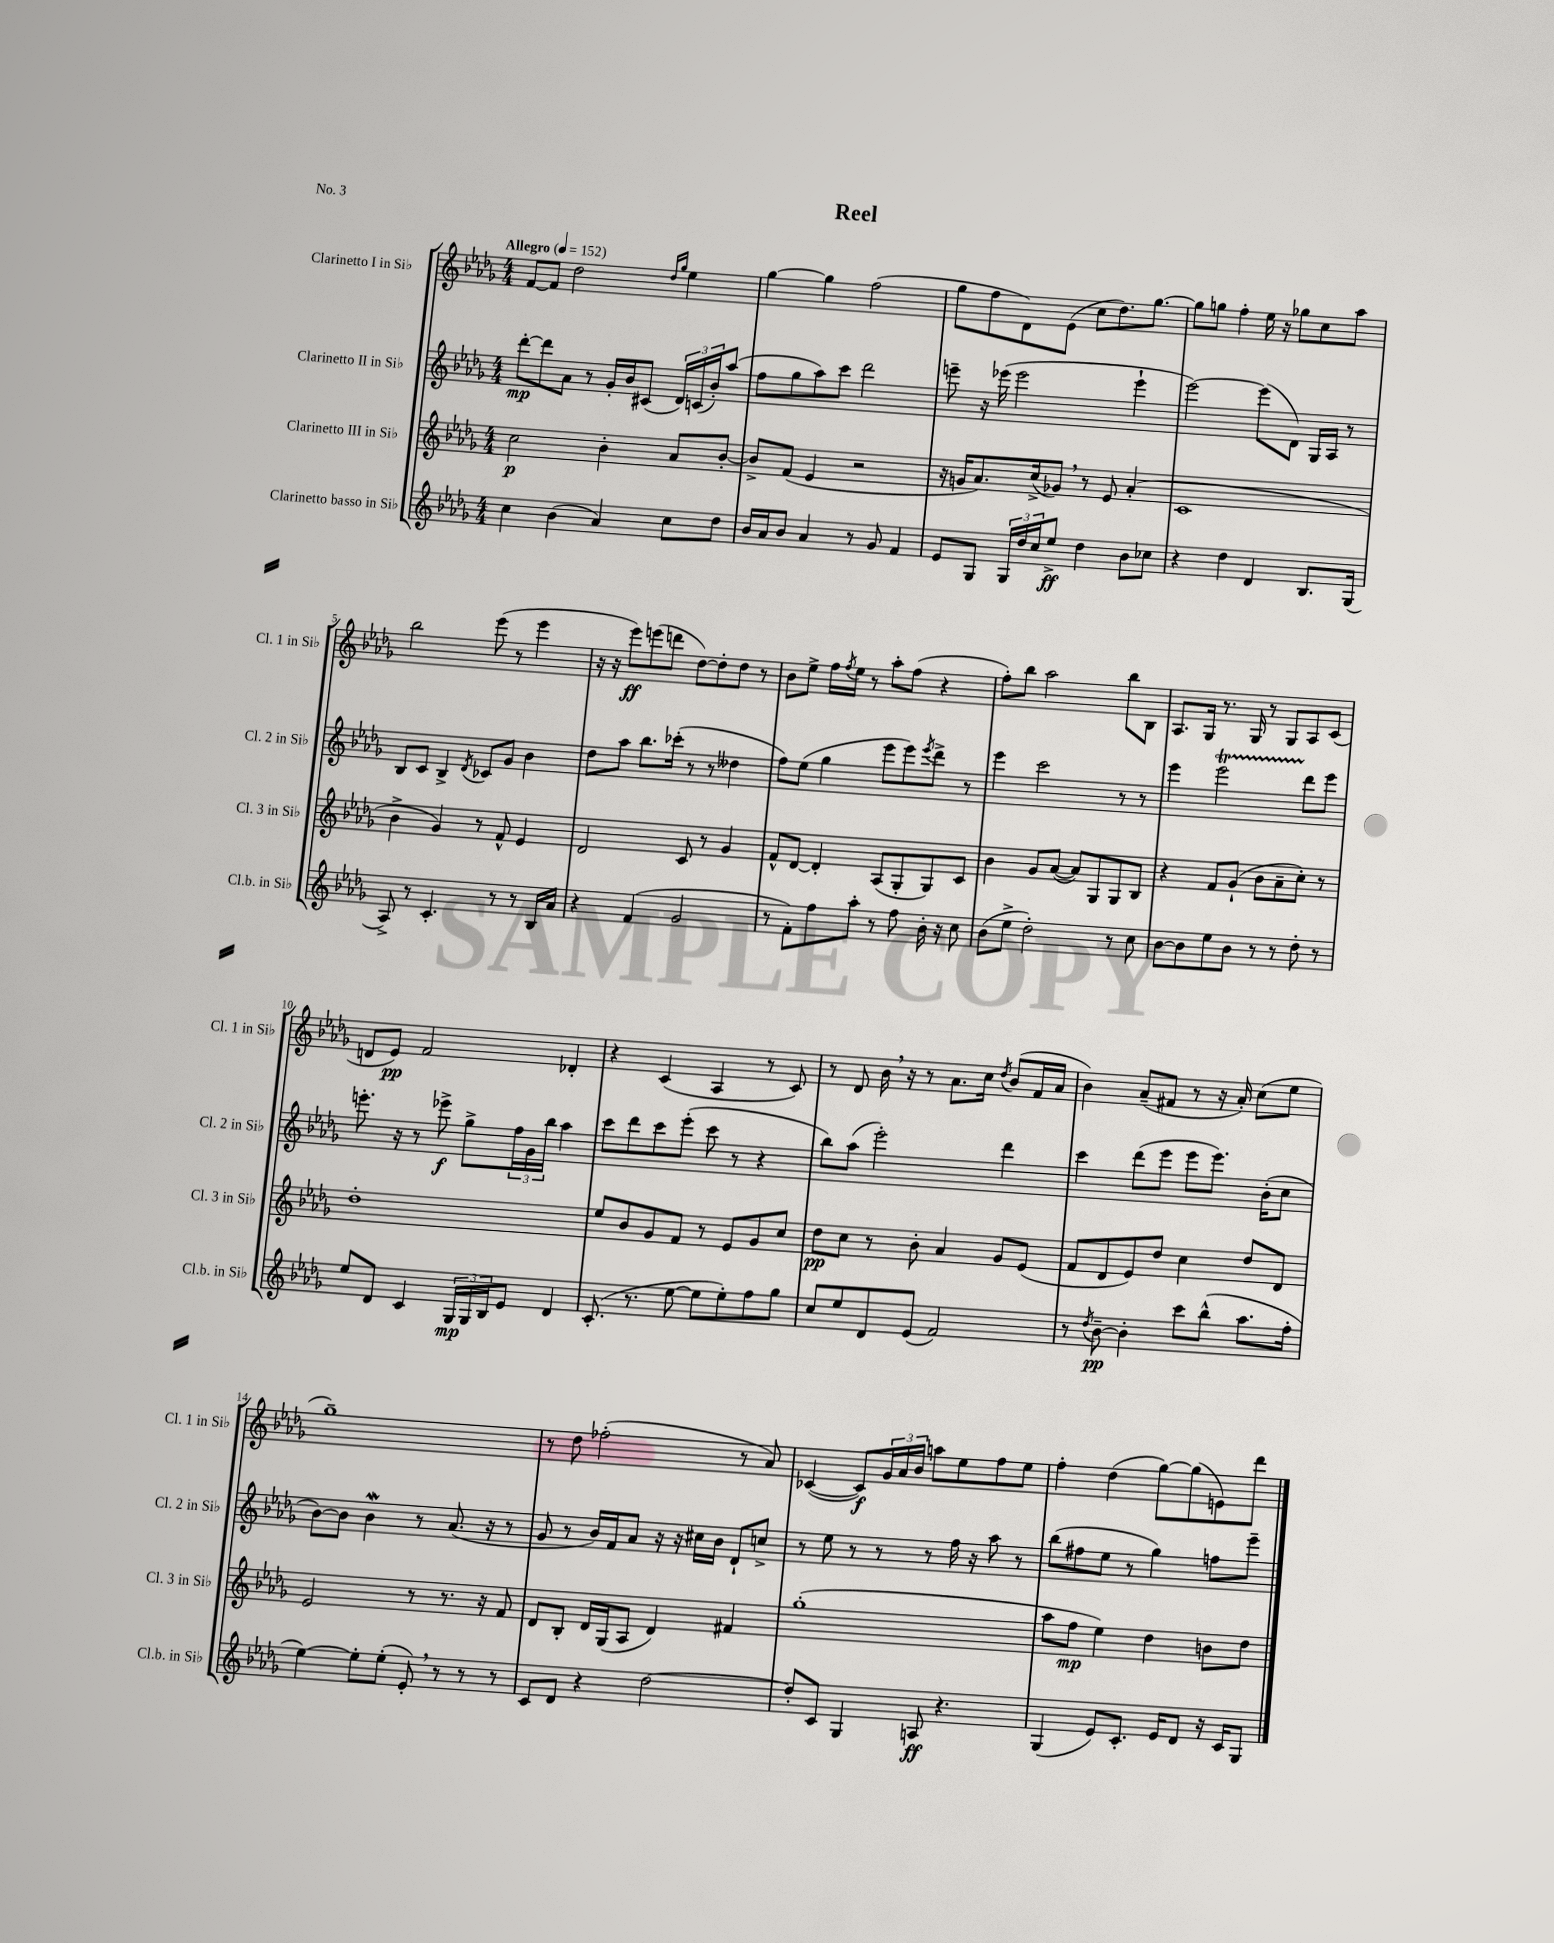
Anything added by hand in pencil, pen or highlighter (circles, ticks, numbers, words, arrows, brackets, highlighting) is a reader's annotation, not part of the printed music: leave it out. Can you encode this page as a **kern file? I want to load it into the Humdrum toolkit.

**kern	**kern	**kern	**kern
*staff4	*staff3	*staff2	*staff1
*clefG2	*clefG2	*clefG2	*clefG2
*k[b-e-a-d-g-]	*k[b-e-a-d-g-]	*k[b-e-a-d-g-]	*k[b-e-a-d-g-]
*M4/4	*M4/4	*M4/4	*M4/4
*MM152	*MM152	*MM152	*MM152
4cc	2cc	[8ddd-'	[8f
.	.	8ddd-]	8f]
(4b-	.	8a-	2dd-
.	.	8r	.
4a-)	4b-'	16g-'	.
.	.	16b-	.
.	.	(8c#	.
.	.	.	16qqdd-
.	.	.	16qqgg-
8cc	8a-	24d-)	4ee-
.	.	(24c	.
.	.	24b-')	.
8dd-	[8b-'	(8aa-	.
=	=	=	=
16b-	8b-^]	8ff	[4gg-
16a-	.	.	.
8b-	(8f	8gg-	.
4a-	4e-	8aa-)	4gg-]
.	.	8ccc	.
8r	2r	2ddd-	(2ff
8g-	.	.	.
4f	.	.	.
=	=	=	=
8e-	16r	8eee~	8gg-
.	16g	.	.
8G-	8.a-)	16r	8ff
.	.	(16eee-	.
24G-	.	2eee-	8d-)
24dd-	.	.	.
.	(16cc^	.	.
24cc	.	.	.
8ee-^	8g-)	.	(8e-
4dd-	8r	.	8cc
.	8e-	.	8.dd-)
8b-	(4a-'	4eee-`	.
.	.	.	[8.gg-
8cc-	.	.	.
=	=	=	=
4r	1c	[2eee-)	8gg-]
.	.	.	8gg
4dd-	.	.	4ff'
4d-	.	(8eee-]	16ee-
.	.	.	16r
.	.	8d-)	8gg-
8.B-	.	16G-	8cc
.	.	16A-	.
.	.	8r	8aa-
(16G-	.	.	.
=	=	=	=
8A-^)	4b-^	8B-	2bb-
8r	.	8c	.
4.c'	4g-)	4B-^	.
.	.	8qd-	.
.	8r	8c-	(8eee-
8r	8f^^	8g-	8r
8r	4e-	4b-	4eee-
16B-	.	.	.
16a-	.	.	.
=	=	=	=
4r	2d-	8dd-	16r
.	.	.	16r
.	.	8aa-	8eee-)
(4f	.	8.bb-	(8eee
.	.	.	8ddd
.	.	(16ccc-'	.
2g-	8c	8r	[8dd-)
.	8r	8r	8dd-']
.	4g-	4dd--	8dd-
.	.	.	8r
=	=	=	=
8r	8f^^	8ff)	8b-
8f')	[8d-	(8ee-	8ee-^
8ff	4d-']	4gg-	16ff
.	.	.	8qff
.	.	.	16ee-
8aa-'	.	.	8r
8r	(8A-	8eee-	8aa-'
8ff	8G-'	8eee-)	(8ff
.	.	8qeee-	.
16b-'	8G-)	8ddd-^	4r
16r	.	.	.
8cc	8c	8r	.
=	=	=	=
(8b-	4b-	4eee-	8ff')
8ee-^	.	.	8bb-
2dd-')	8g-	2ccc	2aa-
.	([8a-	.	.
.	8a-])	.	.
.	8G-	.	.
8r	8G-	8r	8bb-
8cc	8B-	8r	8B-
=	=	=	=
[8b-	4r	4eee-	8.A-
8b-]	.	.	.
.	.	.	16G-
8ee-	8f	2eee-	8.r
8b-	(8g-`	.	.
.	.	.	16G-
8r	8b-	.	8r
8r	8a-~	.	8G-
8dd-'	8cc')	8ddd-	8A-
8r	8r	8eee-	(8c
=	=	=	=
8ee-	1dd-'	8.eee'	8d
8d-	.	.	8e-)
.	.	16r	.
4c	.	8r	2f
.	.	8eee-^	.
24G-	.	8gg-^	.
24G-	.	.	.
24B-	.	.	.
8e-	.	24ff	.
.	.	24g-	.
.	.	24bb-	.
4d-	.	4aa-	4d-'
=	=	=	=
(8.c'	8ee-	8ccc	4r
.	8b-	8ddd-	.
8.r	.	.	.
.	8g-	8ccc	(4c
[8ee-	8f	(8eee-'	.
8ee-]	8r	8ccc	4A-
8ee-')	8e-	8r	.
8ff	8g-	4r	8r
8gg-	8cc	.	8c)
=	=	=	=
8cc	8dd-	8bb-)	8r
8ee-	8cc	(8aa-	8d-
8d-	8r	2eee-')	16b-
.	.	.	16r
(8e-	8b-'	.	8r
2f)	4a-	.	8.a-
.	.	.	16cc
.	.	.	8qdd-
.	8g-	4ddd-	(8b-
.	(8e-	.	16f
.	.	.	16a-
=	=	=	=
8r	8f	4ccc	4b-)
8qdd-	.	.	.
[8b-~	8d-	.	.
4b-']	8e-)	(8ddd-	(8a-~
.	8dd-	8eee-	8f#
8ccc	4cc	8eee-	8r
(8bb-^^	.	8.eee-)	16r
.	.	.	16a-')
8.aa-	8dd-	.	(8cc
.	.	(16b-'	.
.	8d-	8cc	8ee-
16ff'	.	.	.
=	=	=	=
[4ee-)	2e-	[8b-)	1gg-~)
.	.	8b-]	.
8ee-']	.	4b-	.
(8ee-'	.	.	.
8e-')	8r	8r	.
8r	8.r	(8.a-	.
8r	.	.	.
.	16r	16r	.
8r	8f	8r	.
=	=	=	=
8c	8d-	8g-	8r
8d-	8B-'	8r	8dd-
4r	16d-	16b-)	(2ff-'
.	(16G-	16f	.
.	8A-	8a-	.
[2dd-	4d-)	16r	.
.	.	16r	.
.	.	16cc#	.
.	.	16b-	.
.	4f#	8d-`	8r
.	.	8cc^	8a-)
=	=	=	=
8dd-']	(1gg-'	8r	([4c-
8c	.	8ee-	.
4G-	.	8r	8c-])
.	.	8r	24g-
.	.	.	24a-
.	.	.	24b-
8A	.	8r	8aa
4.r	.	16ff	8ee-
.	.	16r	.
.	.	8aa-	8ff
.	.	8r	8ee-
=	=	=	=
(4G-	8aa-	(8bb-	4ff'
.	8ff	8ff#	.
8e-)	4ee-)	8ee-	(4dd-
8.c'	.	8r	.
.	4dd-	4gg-)	[8gg-)
16e-	.	.	.
8d-	.	.	(8gg-]
16r	8b	8ff	8e)
16c	.	.	.
8G-	8dd-	8eee-~	8ddd-
==	==	==	==
*-	*-	*-	*-
